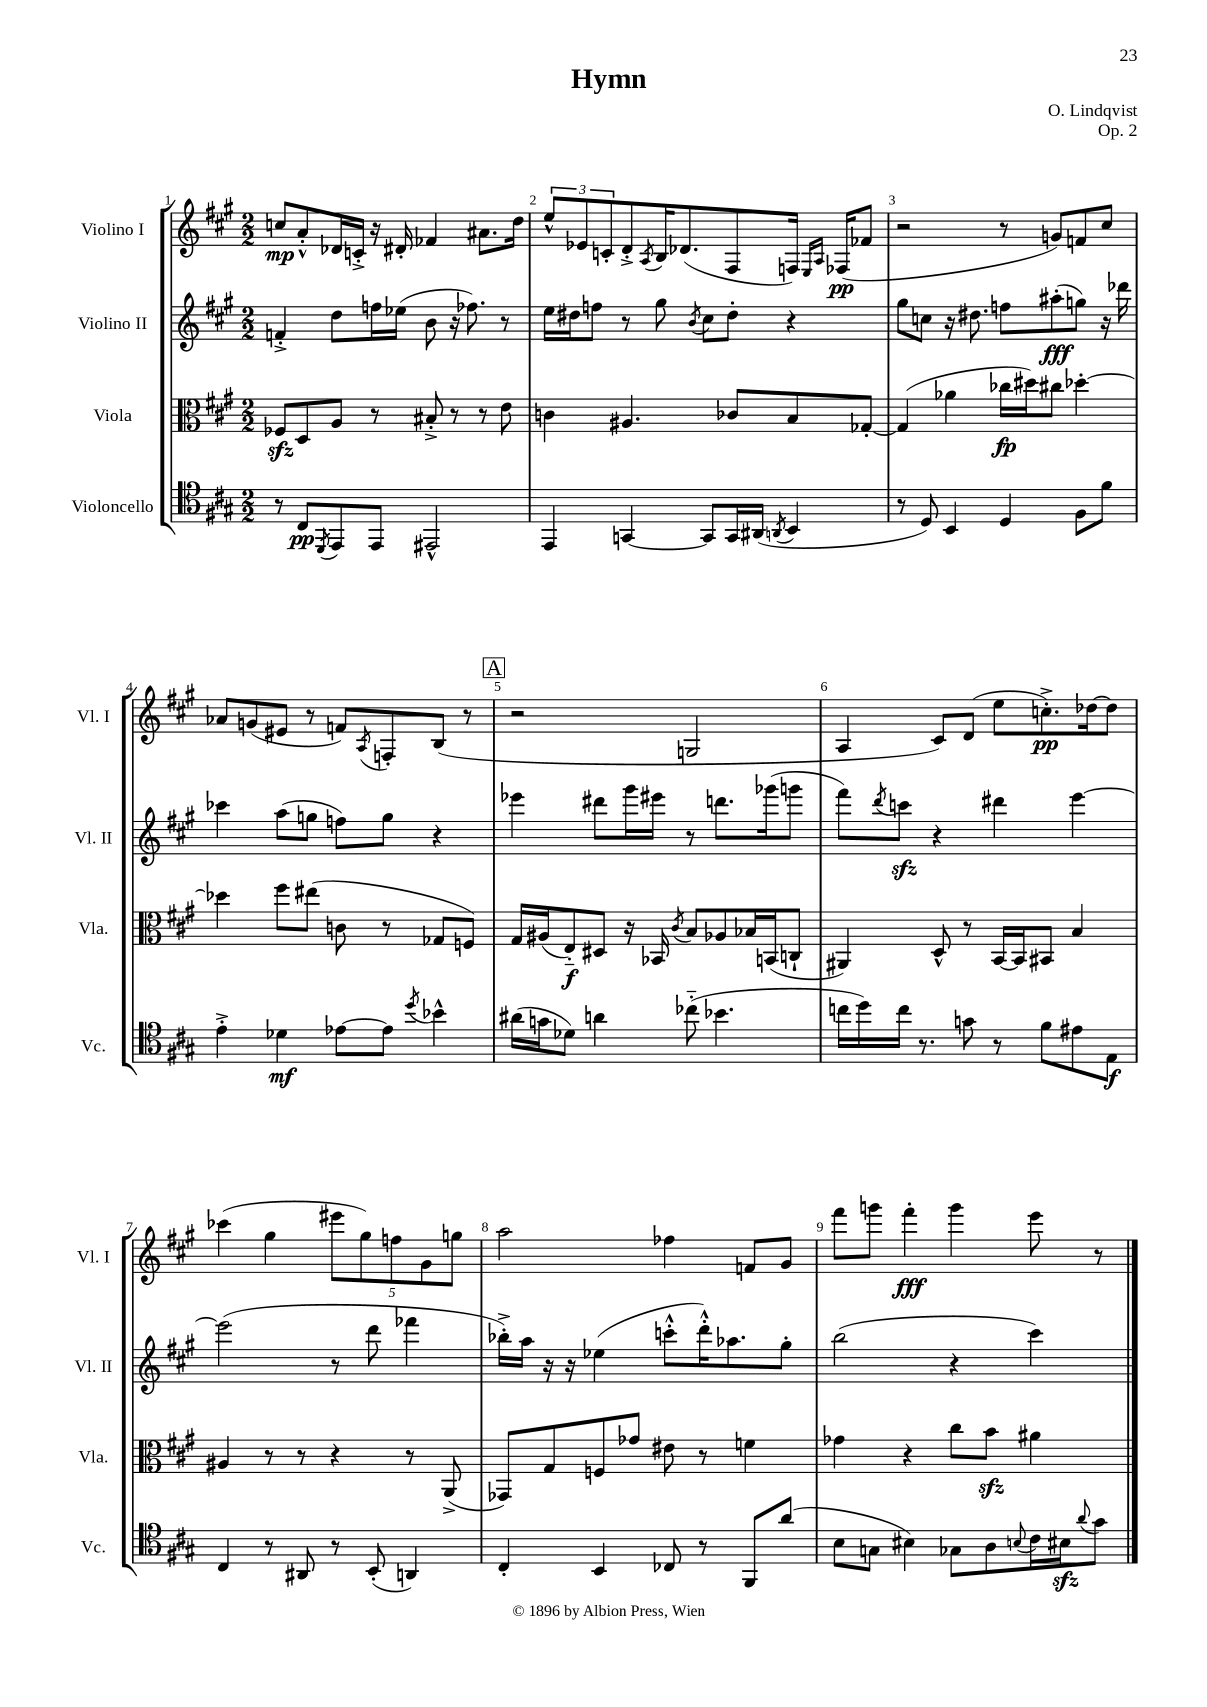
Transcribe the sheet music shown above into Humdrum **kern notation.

**kern	**kern	**kern	**kern
*staff4	*staff3	*staff2	*staff1
*clefC4	*clefC3	*clefG2	*clefG2
*k[f#c#g#]	*k[f#c#g#]	*k[f#c#g#]	*k[f#c#g#]
*M2/2	*M2/2	*M2/2	*M2/2
8r	8F-	4f'^	8cc
8C#	8D	.	8a'^^
8qDD	.	.	.
8EE	8A	8dd	16d-
.	.	.	16c'^
8EE	8r	16ff	16r
.	.	(16ee-	16d#'
2EE#^^	8B#'^	8b	4f-
.	8r	16r	.
.	.	8.ff-)	.
.	8r	.	8.a#
.	8e	8r	.
.	.	.	16dd
=	=	=	=
4EE	4c	16ee	12ee^^
.	.	16dd#	.
.	.	.	12e-
.	.	8ff	.
.	.	.	12c'
[4GG	4.A#	8r	8d'^
.	.	.	8qA
.	.	8gg#	16B
.	.	.	(8.d-
.	.	8qb	.
8GG]	.	8cc#	.
16GG	8c-	8dd#'	8F#
(16AA#	.	.	.
8qAA	.	.	.
4BB	8B	4r	16F)
.	.	.	16qqE
.	.	.	16qqA
.	.	.	(16F-
.	[8G-'	.	8f-
=	=	=	=
8r	(4G-]	8gg#	2r
8D)	.	8cc	.
4BB	4a-	16r	.
.	.	8.dd#	.
4D	16cc-	8ff	8r
.	16dd#)	.	.
.	8cc#	(8aa#'	8g)
8F#	[4dd-'	8gg)	8f
8f#	.	16r	8cc#
.	.	16ddd-	.
=	=	=	=
4e'^	4dd-]	4ccc-	8a-
.	.	.	(8g
4d-	8ff#	(8aa	8e#
.	(8ee#	8gg	8r
[8e-	8c	8ff)	8f)
.	.	.	8qA
8e-]	8r	8gg	8F'
8qdd	.	.	.
4b-^^	8G-	4r	(8B
.	8F)	.	8r
=	=	=	=
(16a#	16G#	4eee-	2r
16g	(16A#	.	.
8d-)	8E'~)	.	.
4a	8D#	8ddd#	.
.	16r	16ggg#	.
.	16BB-	16eee#	.
.	8qc#	.	.
(8cc-'~	8B	8r	2G
4.b-	8A-	8.ddd	.
.	16B-	.	.
.	(16BB	(16ggg-	.
.	8C`	8ggg	.
=	=	=	=
16cc	4AA#)	8fff#)	4A
16dd)	.	.	.
.	.	8qddd	.
16cc	.	8ccc	.
8.r	.	.	.
.	8D^^	4r	8c#)
8g	8r	.	(8d
8r	[16BB	4ddd#	8ee
.	16BB]	.	.
8f#	8BB#	.	8.cc'^)
8e#	4B	[4eee	.
.	.	.	[16dd-
8E	.	.	8dd-]
=	=	=	=
4C#	4A#	(2eee]	(4ccc-
8r	8r	.	4gg#
8AA#	8r	.	.
8r	4r	8r	10eee#
.	.	.	10gg#)
(8BB'	.	8ddd	.
.	.	.	10ff
4AA)	8r	4fff-	.
.	.	.	10g#
.	(8AA^	.	.
.	.	.	10gg
=	=	=	=
4C#'	8GG-)	16bb-'^)	2aa
.	.	16aa	.
.	8G#	16r	.
.	.	16r	.
4BB	8F	(4ee-	.
.	8g-	.	.
8C-	8e#	8ccc'^^	4ff-
8r	8r	16ddd'^^)	.
.	.	8.aa-	.
8FF#	4f	.	8f
(8a	.	8gg#'	8g#
=	=	=	=
8B	4g-	(2bb	8fff#
8G	.	.	8ggg
4B#)	4r	.	4fff#'
8G-	8cc#	4r	4ggg
8A	8b	.	.
8qqB	.	.	.
16c#	4a#	4ccc#)	8eee
16B#	.	.	.
8qqa	.	.	.
8g#	.	.	8r
==	==	==	==
*-	*-	*-	*-
